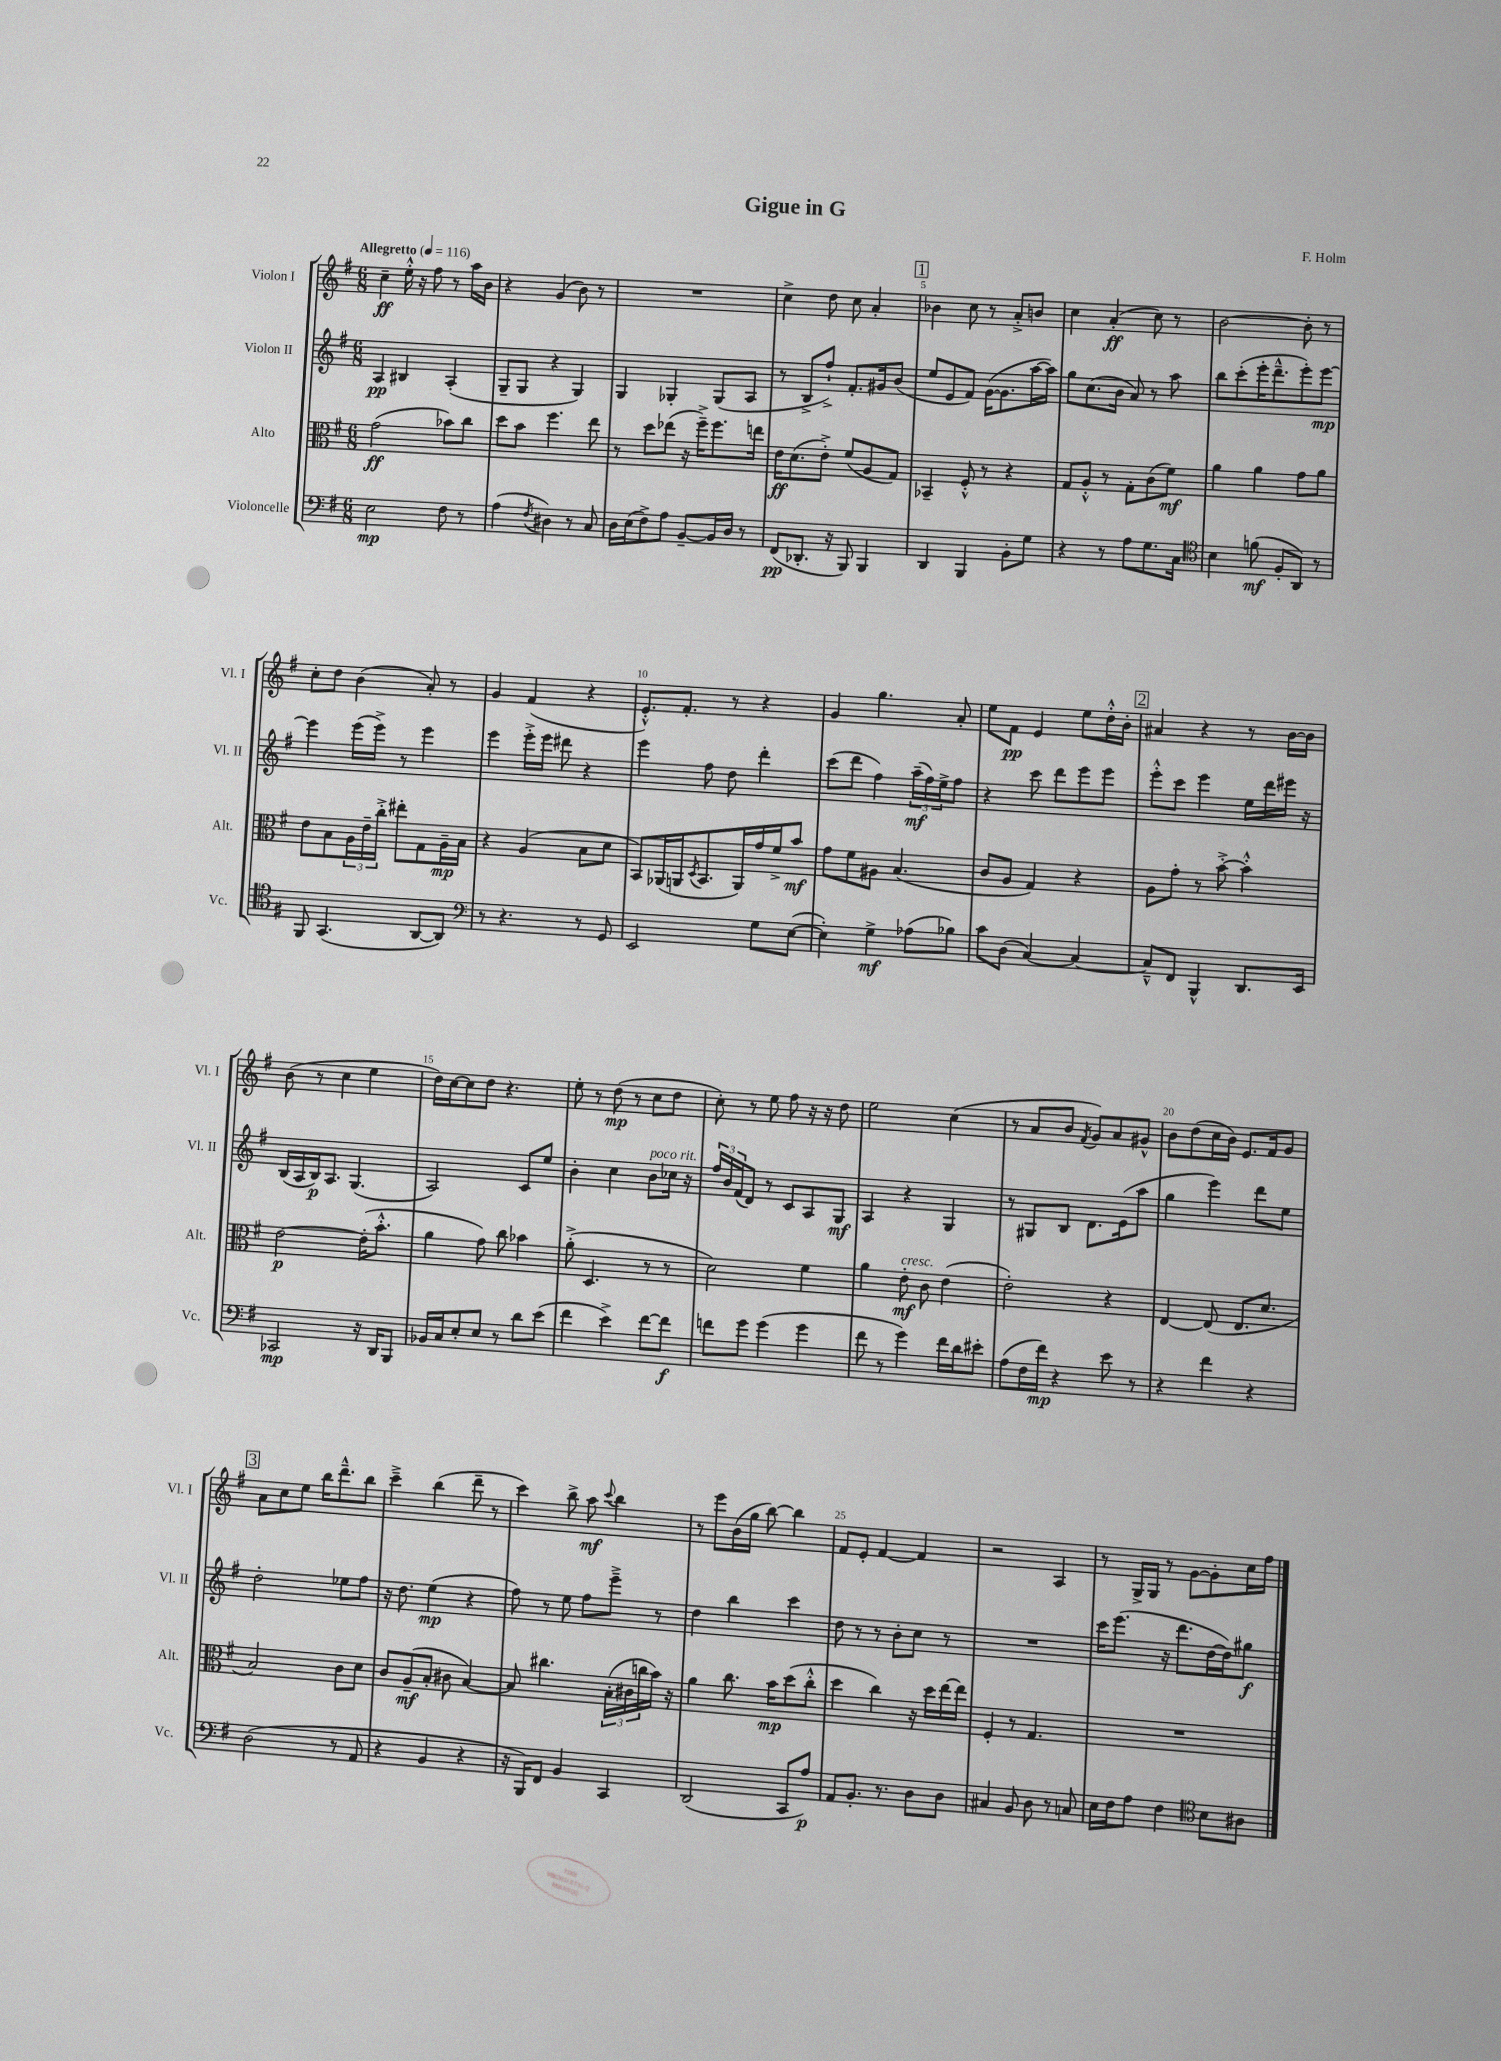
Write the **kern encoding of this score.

**kern	**kern	**kern	**kern
*staff4	*staff3	*staff2	*staff1
*clefF4	*clefC3	*clefG2	*clefG2
*k[f#]	*k[f#]	*k[f#]	*k[f#]
*M6/8	*M6/8	*M6/8	*M6/8
*MM116	*MM116	*MM116	*MM116
2E\	(2g\	4A/	4cc~\
.	.	4B#/	16ee'^^\
.	.	.	16r
.	.	.	8ff#\
8F#\	8b-\L)	(4A'/	8r
8r	8cc\J	.	16aa\LL
.	.	.	16b\JJ
=	=	=	=
(4A\	8dd\L	8G~/L	4r
.	8b\J	8G/J	.
8qF#/	.	.	.
4D#\)	4.ff#\	4r	(4g/
8r	.	4G/)	8b\)
8C/	8ee\	.	8r
=	=	=	=
16D\LL	8r	4G/	2.r
(16E\J	.	.	.
8F#^\)	8dd\L	.	.
8A\J	(8ee-\J	4G-'/	.
[8BB~/L	16r	.	.
.	16ff#~^\LK)	.	.
16BB/]L	8.ff#\	(8G-/L	.
16D/JJ	.	.	.
8r	.	8A/J	.
.	16ee\Jk	.	.
=	=	=	=
(8FF#/L	16e\LK	8r	4cc^\
.	(8.d\	.	.
8.DD-'/J	.	8B^/L	.
.	8e'^\J)	8ff#`^/J)	8dd\
16r	.	.	.
8BBB/)	(8f#/L	8.f#'/L	8cc\
4BBB/	8A/	.	4a'/
.	.	16g#/k	.
.	8G/J)	(8b/J	.
=	=	=	=
4DD/	4BB-~/	8ee/L	4b-\
.	.	8e/	.
4BBB/	8F#'^^/	8f#/J)	8cc\
.	8r	([16g\LK	8r
.	.	8.g\]	.
8BB'\L	4r	.	8a'^/L
8G\J	.	[16aa\L	8b/J
.	.	16aa\]JJ)	.
=	=	=	=
4r	8G/L	8gg\L	4cc\
.	8A'^^/J	(8.cc\	.
8r	8r	.	(4a'/
.	.	16b\Jk	.
8A\L	8G'\L	8a/)	.
8.G\	(8c\	8r	8cc\)
.	8f#\J)	8aa\	8r
16C\Jk	.	.	.
=	=	=	=
*clefC4	*	*	*
4B\	4a\	8bb\L	[2b\
.	.	(8ccc'\	.
(8f\	4a\	16eee'\K	.
.	.	8.ddd~^^\	.
8F#'/L	.	.	.
8AA/J)	8g\L	8eee'\)	8b'\]
8r	8a\J	[8eee\J	8r
=	=	=	=
8FF#/	8e\L	4eee\]	8cc'\L
(4.GG/	8B\	.	8dd\J
.	24A\L	(16eee\LL	(4b\
.	24e~\	.	.
.	.	16eee^\JJ)	.
.	24cc'^\JJ	.	.
.	8ee#'\L	8r	.
[8AA/L	8G\	4eee\	8a'/)
8AA/]J)	16A~\L	.	8r
.	16B\JJ	.	.
=	=	=	=
*clefF4	*	*	*
8r	4r	4eee\	4g/
4.r	.	.	.
.	(4A/	16eee'^\LL	(4f#/
.	.	16eee\JJ	.
.	.	8ddd#\	.
8r	8B\L	4r	4r
8GG/	8d\J	.	.
=	=	=	=
2EE/	8BB/L)	4eee\	8.e'^^/L)
.	(16AA-/L	.	.
.	16AA/J	.	8.f#'/J
.	8qD/	.	.
.	8.BB/	8ff#\	.
.	.	8dd\	8r
.	16AA/L)	.	.
8G\L	16g/	4ddd'\	4r
.	16f#^/J	.	.
([8E\J	8b/J	.	.
=	=	=	=
4E'\])	8g\L	(8ccc\L	4g/
.	8f#\	8ddd\J	.
4G^\	8A#\J	4ff#\)	4.gg\
.	(4.B/	.	.
(8A-\L	.	(24aa~\LL	.
.	.	24ff#\)	.
.	.	24ee^\J	.
8B-\J)	.	8ff#\J	8a'/
=	=	=	=
8c\L	8c/L	4r	8ee\L
(8D\J	8A/J	.	8f#\J
[4C/)	4G/)	8ccc\	4e/
.	.	8ddd\L	.
4C/_	4r	8eee\	8ee\L
.	.	8eee\J	16dd'^^\L
.	.	.	16b'\JJ
=	=	=	=
8C~^^/]L	8A\L	8eee'^^\L	4a#/
8FF#/J	8g'\J	8ccc\J	.
4BBB^^/	8r	4eee\	4r
.	[8b'^\	.	.
8.DD/L	4b'^^\]	16ee\LL	8r
.	.	16ddd\	.
.	.	16eee#\JJ	[16b\LL
16EE/Jk	.	16r	16b\]JJ
=	=	=	=
2CC-/	[2e\	(16B/LL	(8b\
.	.	16A/	.
.	.	16B/J)	8r
.	.	8.A/J	.
.	.	.	4cc\
.	.	(4.G/	.
16r	(16e'\]LK	.	4ee\
16DD/LK	8.b'^^\J	.	.
8BBB/J	.	.	.
=	=	=	=
16BB-/LL	4a\	2A/)	16dd\LL)
16C/J	.	.	[16cc\J
8E'/	.	.	8cc\]
8E/J	8g\)	.	8dd\J
8r	8cc\	.	4.r
8d\L	4b-\	8c/L	.
(8e\J	.	8ee/J	.
=	=	=	=
4f#\	(8a'^\	4b'\	8ee'\
.	4.D/	.	8r
4e^\)	.	4cc\	(8dd\
.	.	.	8r
[8f#\L	8r	8b\L	8cc\L
8f#\]J	8r	16cc-\Jk	8dd\J
.	.	16r	.
=	=	=	=
8f\L	2d\)	24ff#/LL	8cc'\)
.	.	24b/	.
.	.	(24f#/J	.
8g\J	.	8d/J)	8r
(4g\	.	8r	8ee\
.	.	8c/L	8ff#\
4g\	4f#\	8A/	16r
.	.	.	16r
.	.	8G/J	8dd\
=	=	=	=
8f#\	4a\	4A/	2ee\
8r	.	.	.
4g\)	8e'\	4r	.
.	8c\	.	.
16f#\LL	(4e\	4G/	(4cc\
16d\J	.	.	.
8e#'\J	.	.	.
=	=	=	=
(8A\L	2e'\)	8r	8r
16F#\L	.	8G#/L	8a/L
16f#\JJ)	.	.	.
4r	.	8B/J	8b/J
.	.	.	8qf#/
.	.	8.d\L	8g/L)
8e\	4r	.	8a/
.	.	(16e\k	.
8r	.	8aa\J	8g#^^/J
=	=	=	=
4r	[4E/	4gg\	8b\L
.	.	.	(8dd\
4f#\	(8E/]	4eee\)	16cc\L
.	.	.	16b\JJ)
.	8.E/L	.	8.e/L
4r	.	8ddd\L	.
.	8.d/J	.	16f#/k
.	.	8ee\J	8g/J
=	=	=	=
(2D\	2B/)	2dd'\	8a\L
.	.	.	8cc\
.	.	.	8ee\J
.	.	.	16bb\LK
.	.	.	8.ddd~^^\
8r	8c\L	8ee-\L	.
8AA/	8d\J	8ff#\J	8bb\J
=	=	=	=
4r	8c/L	16r	4ccc~^\
.	.	8.dd\	.
.	(8A~/	.	.
4BB/	8B'/J	(4ee\	(4bb\
.	8c#\	.	.
4r	[4B/)	4r	8ddd~\
.	.	.	8r
=	=	=	=
16r	8B/]	8ff#\)	4ccc\)
16BBB/LK)	.	.	.
8FF#/J	4.cc#\	8r	.
4BB/	.	8ee\	8bb^\
.	.	8ff#\L	8aa\
.	.	.	8qqccc/
4CC/	(24B'\LL	8eee~^\J	4bb\
.	24c#\	.	.
.	24cc\	.	.
.	16b\JJ)	8r	.
.	16r	.	.
=	=	=	=
(2DD/	4a\	4dd\	8r
.	.	.	8eee\L
.	8.cc\	4bb\	(16b\L
.	.	.	16gg\JJ
.	.	.	[8bb\)
.	16b\LK	.	.
8CC/L	(8dd\	4ccc\	4bb\]
8A/J)	8cc'^^\J	.	.
=	=	=	=
8AA/L	4dd\	8dd\	8f#/L
8.BB'/J	.	8r	8e'/J
.	4cc\)	8r	[4f#/
8.r	.	.	.
.	.	8b'\L	.
8D\L	16r	8cc\J	4f#/]
.	16dd\LL	.	.
8D\J	[16ee\	8r	.
.	16ee\]JJ	.	.
=	=	=	=
4C#/	4F#'/	2.r	2r
8BB/	8r	.	.
8D\	4.G/	.	.
8r	.	.	4A/
8C/	.	.	.
=	=	=	=
16E\LL	2.r	16ccc\LK	8r
16F#\J	.	(8.eee\J	.
8A\J	.	.	16G^/LL
.	.	.	16G/JJ
4F#\	.	16r	8r
.	.	8.ddd\L	.
.	.	.	[8g\L
*clefC4	*	*	*
8B\L	.	[16dd\L	8g'\]
.	.	16dd\]J)	.
8A#\J	.	8gg#\J	16cc\L
.	.	.	16ff#\JJ
==	==	==	==
*-	*-	*-	*-
